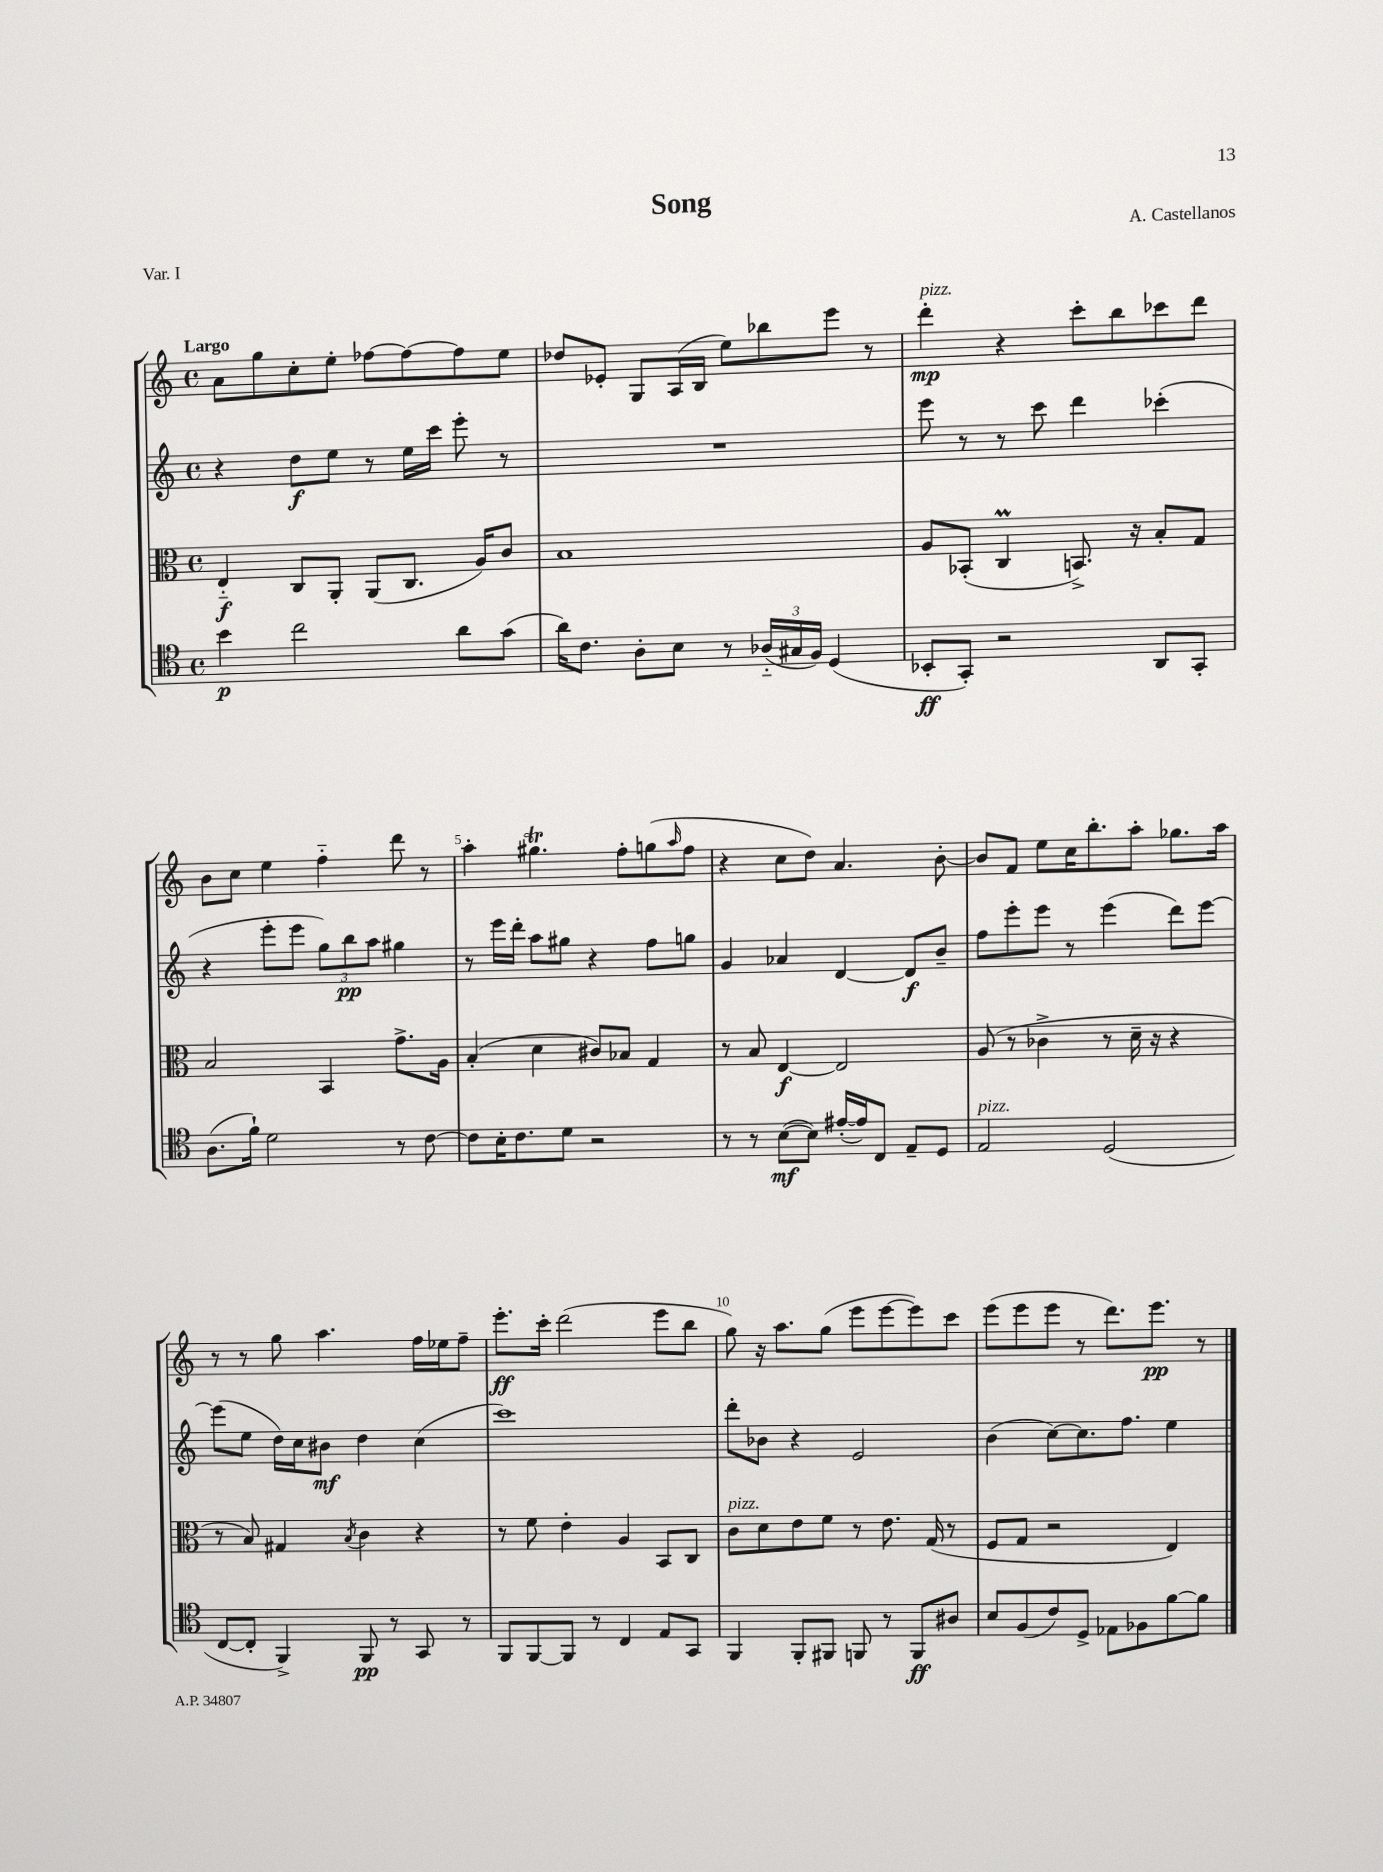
\header { title = "Song" composer = "A. Castellanos" piece = "Var. I" }
<<
\new StaffGroup <<
\new Staff = "s0" {
    \clef treble \key c \major \defaultTimeSignature \time 4/4 \tempo "Largo"
    a'8 g''8 c''8-. e''8-. fes''8~ fes''8~ fes''8 e''8 |
    des''8 ees'8-. g8 a16( b16 e''8) bes''8 e'''8 r8 |
    d'''4-.\mp^\markup { \italic "pizz." } r4 c'''8-. b''8 ces'''8 d'''8 |
    b'8 c''8 e''4 f''4-_ d'''8 r8 |
    a''4-. gis''4.\trill f''8-. g''8( \grace { a''16 } f''8 |
    r4 c''8 d''8) a'4. b'8~-. |
    b'8 f'8 e''8 c''16 b''8.-. a''8-. ges''8. a''16 |
    r8 r8 g''8 a''4. f''16 ees''16 f''8-- |
    e'''8.-.\ff c'''16-. d'''2( e'''8 b''8 |
    g''8) r16 a''8. g''8( e'''8 e'''8~ e'''8) c'''8 |
    e'''8( e'''8 e'''8 r8 d'''8.) e'''8.\pp r8 \bar "|." |
}
\new Staff = "s1" {
    \clef treble \key c \major \defaultTimeSignature \time 4/4
    r4 d''8\f e''8 r8 e''16 c'''16 e'''8-. r8 |
    R1 |
    e'''8 r8 r8 c'''8 d'''4 ces'''4-.( |
    r4 e'''8-. e'''8 \tuplet 3/2 { g''8) b''8\pp a''8 } gis''4 |
    r8 e'''16 d'''16-. a''8 gis''8 r4 f''8 g''8 |
    g'4 aes'4 d'4~ d'8\f b'8-- |
    f''8 e'''8-. e'''8 r8 e'''4( d'''8) e'''8~ |
    e'''8( e''8 d''16) c''16 bis'8\mf d''4 c''4( |
    c'''1) |
    d'''8-. bes'8 r4 e'2 |
    b'4( c''8~) c''8. f''8. e''4 \bar "|." |
}
\new Staff = "s2" {
    \clef alto \key c \major \defaultTimeSignature \time 4/4
    e4-_\f c8 a,8-. a,8( c8. a16) c'8 |
    b1 |
    a8 bes,8-.( c4\prall b,8.->) r16 b8-. g8 |
    b2 b,4 g'8.-> a16 |
    b4-.( d'4 cis'8) bes8 g4 |
    r8 b8 e4~\f e2 |
    a8( r8 ces'4-> r8 d'16-- r16 r4 |
    r8 b8) gis4 \acciaccatura { b8 } c'4 r4 |
    r8 f'8 e'4-. a4 b,8 c8 |
    c'8^\markup { \italic "pizz." } d'8 e'8 f'8 r8 e'8. g16( r8 |
    f8 g8 r2 e4) \bar "|." |
}
\new Staff = "s3" {
    \clef tenor \key c \major \defaultTimeSignature \time 4/4
    b'4\p c''2 a'8 g'8( |
    a'16) c'8. a8-. b8 r8 \tuplet 3/2 { aes16-_( gis16 f16) } d4( |
    bes,8-.\ff g,8-.) r2 a,8 g,8-. |
    a8.( f'16-!) d'2 r8 c'8~ |
    c'8 b16-. c'8. d'8 r2 |
    r8 r8 b8~\mf( b8) eis'16~-.( eis'16) c8 e8-- d8 |
    e2^\markup { \italic "pizz." } d2( |
    c8~ c8-. f,4->) f,8\pp r8 g,8 r8 |
    f,8 f,8~ f,8 r8 c4 e8 g,8 |
    f,4 f,8-. fis,8 f,8 r8 f,8\ff ais8 |
    b8 f8( c'8) d8-> ees8 fes8 f'8~ f'8 \bar "|." |
}
>>
>>
\layout { \context { \Score \override BarNumber.break-visibility = ##(#f #t #t) barNumberVisibility = #(every-nth-bar-number-visible 5) } }
